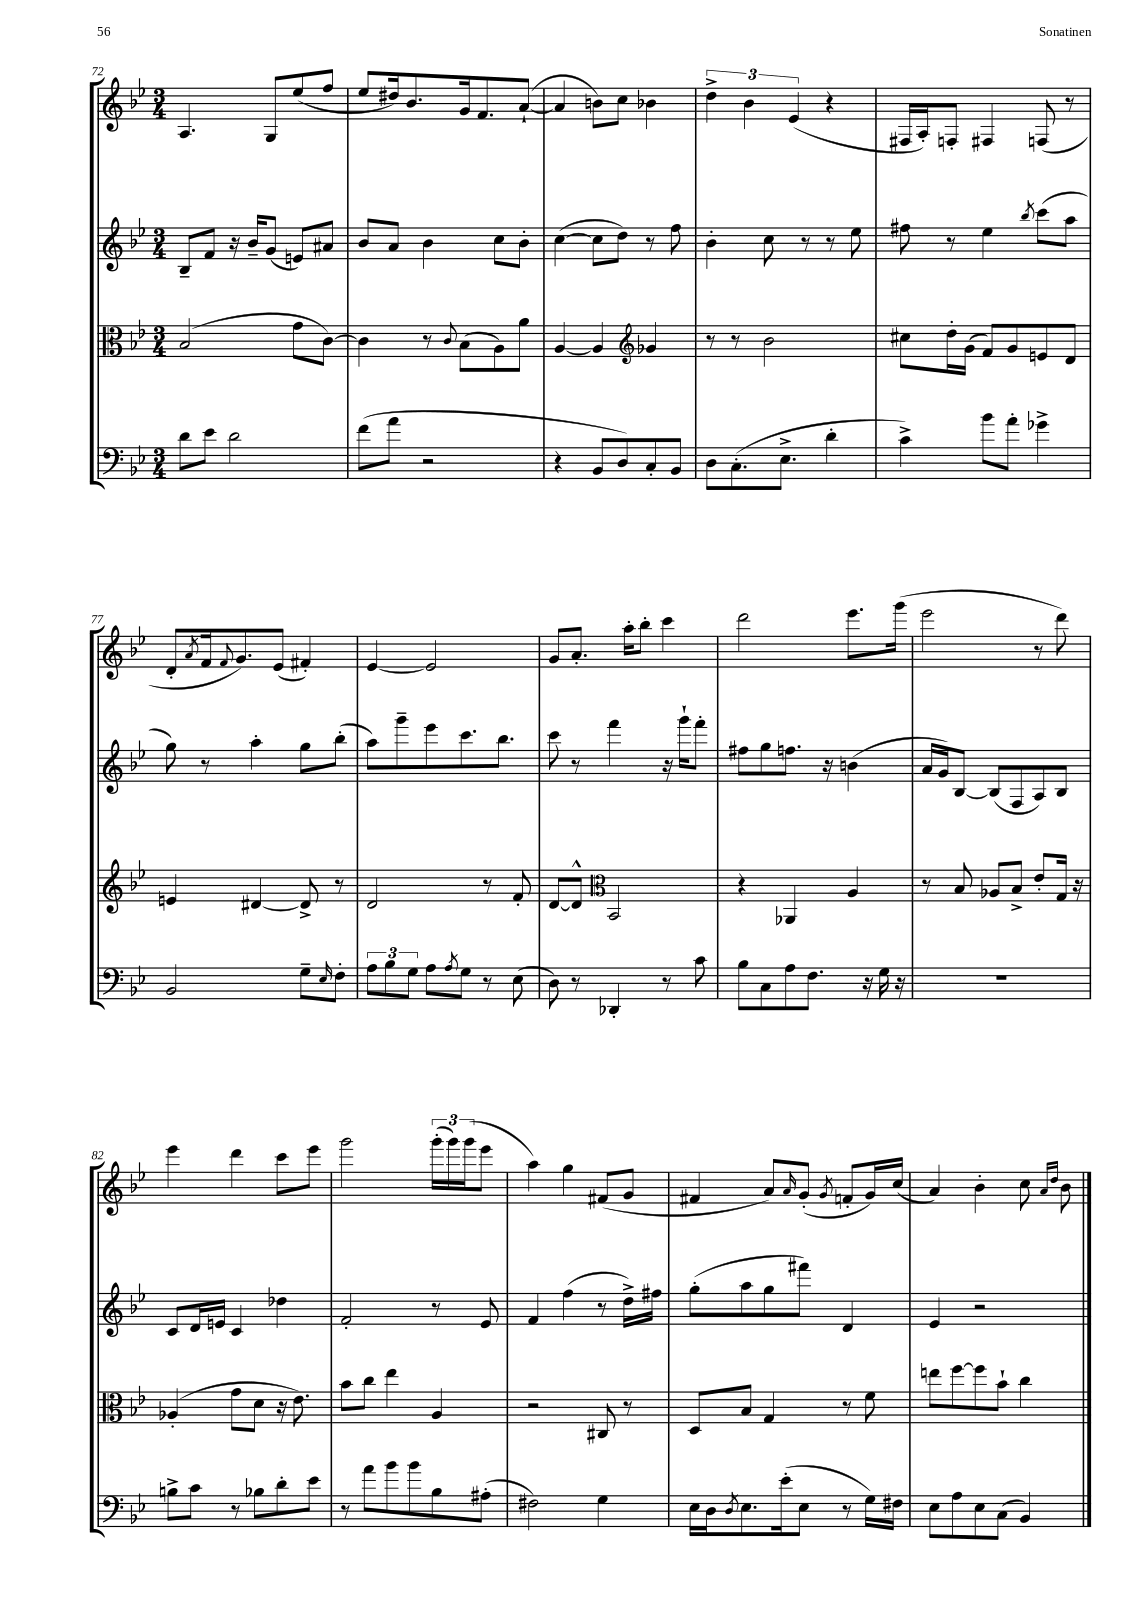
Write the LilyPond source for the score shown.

<<
\new StaffGroup <<
\new Staff = "s0" {
    \clef treble \key bes \major \numericTimeSignature \time 3/4
    a4. g8 ees''8( f''8 |
    ees''8 dis''16) bes'8. g'16 f'8. a'8~-!( |
    a'4 b'8) c''8 bes'4 |
    \tuplet 3/2 { d''4-> bes'4 ees'4( } r4 |
    fis16 a16-.) f8-. fis4 f8( r8 |
    d'8-. \acciaccatura { a'8 } f'16 \appoggiatura { f'8 } g'8.) ees'8( fis'4-.) |
    ees'4~ ees'2 |
    g'8 a'8.-. a''16-. bes''8-. c'''4 |
    d'''2 ees'''8. g'''16( |
    ees'''2 r8 d'''8) |
    ees'''4 d'''4 c'''8 ees'''8 |
    g'''2 \tuplet 3/2 { g'''16-.( g'''16) g'''16( } ees'''8 |
    a''4) g''4 fis'8( g'8 |
    fis'4 a'8) \grace { a'16 } g'8-.( \acciaccatura { g'8 } f'8-. g'16) c''16( |
    a'4) bes'4-. c''8 \grace { a'16 d''16 } bes'8 \bar "|." |
}
\new Staff = "s1" {
    \clef treble \key bes \major \numericTimeSignature \time 3/4
    bes8-- f'8 r16 bes'16-- g'8( e'8) ais'8 |
    bes'8 a'8 bes'4 c''8 bes'8-. |
    c''4~( c''8 d''8) r8 f''8 |
    bes'4-. c''8 r8 r8 ees''8 |
    fis''8 r8 ees''4 \acciaccatura { bes''8 } c'''8( a''8 |
    g''8) r8 a''4-. g''8 bes''8-.( |
    a''8) g'''8-- ees'''8 c'''8. bes''8. |
    c'''8 r8 f'''4 r16 g'''16-! f'''8-. |
    fis''8 g''8 f''8. r16 b'4( |
    a'16 g'16) bes8~ bes8( f8 a8) bes8 |
    c'8 d'16 e'16 c'4 des''4 |
    f'2-. r8 ees'8 |
    f'4 f''4( r8 d''16->) fis''16 |
    g''8-.( a''8 g''8 fis'''8) d'4 |
    ees'4 r2 \bar "|." |
}
\new Staff = "s2" {
    \clef alto \key bes \major \numericTimeSignature \time 3/4
    bes2( g'8 c'8~) |
    c'4 r8 \appoggiatura { c'8 } bes8( a8) a'8 |
    a4~ a4 \clef treble ges'4 |
    r8 r8 bes'2 |
    cis''8 d''16-. g'16( f'8) g'8 e'8 d'8 |
    e'4 dis'4~ dis'8-> r8 |
    d'2 r8 f'8-. |
    d'8~ d'8-^ \clef alto bes,2 |
    r4 aes,4 a4 |
    r8 bes8 aes8 bes8-> ees'8-. g16 r16 |
    aes4-.( g'8 d'8 r16 ees'8.) |
    bes'8 c''8 ees''4 a4 |
    r2 cis8 r8 |
    d8 bes8 g4 r8 f'8 |
    e''8 f''8~ f''8 bes'8-! c''4 \bar "|." |
}
\new Staff = "s3" {
    \clef bass \key bes \major \numericTimeSignature \time 3/4
    d'8 ees'8 d'2 |
    f'8( a'8 r2 |
    r4 bes,8 d8) c8-. bes,8 |
    d8 c8.-.( ees8.-> d'4-. |
    c'4->) bes'8 a'8-. ges'4-> |
    bes,2 g8-- \grace { ees16 } f8-. |
    \tuplet 3/2 { a8 bes8 g8 } a8 \acciaccatura { a8 } g8 r8 ees8( |
    d8) r8 des,4-. r8 c'8 |
    bes8 c8 a8 f8. r16 g16 r16 |
    R2. |
    b8-> c'8 r8 bes8 d'8-. ees'8 |
    r8 a'8 bes'8 bes'8 bes8 ais8-.( |
    fis2) g4 |
    ees16 d16 \acciaccatura { d8 } ees8. ees'16-.( ees8 r8 g16) fis16 |
    ees8 a8 ees8 c8( bes,4) \bar "|." |
}
>>
>>
\layout { \context { \Score currentBarNumber = #72 } }
